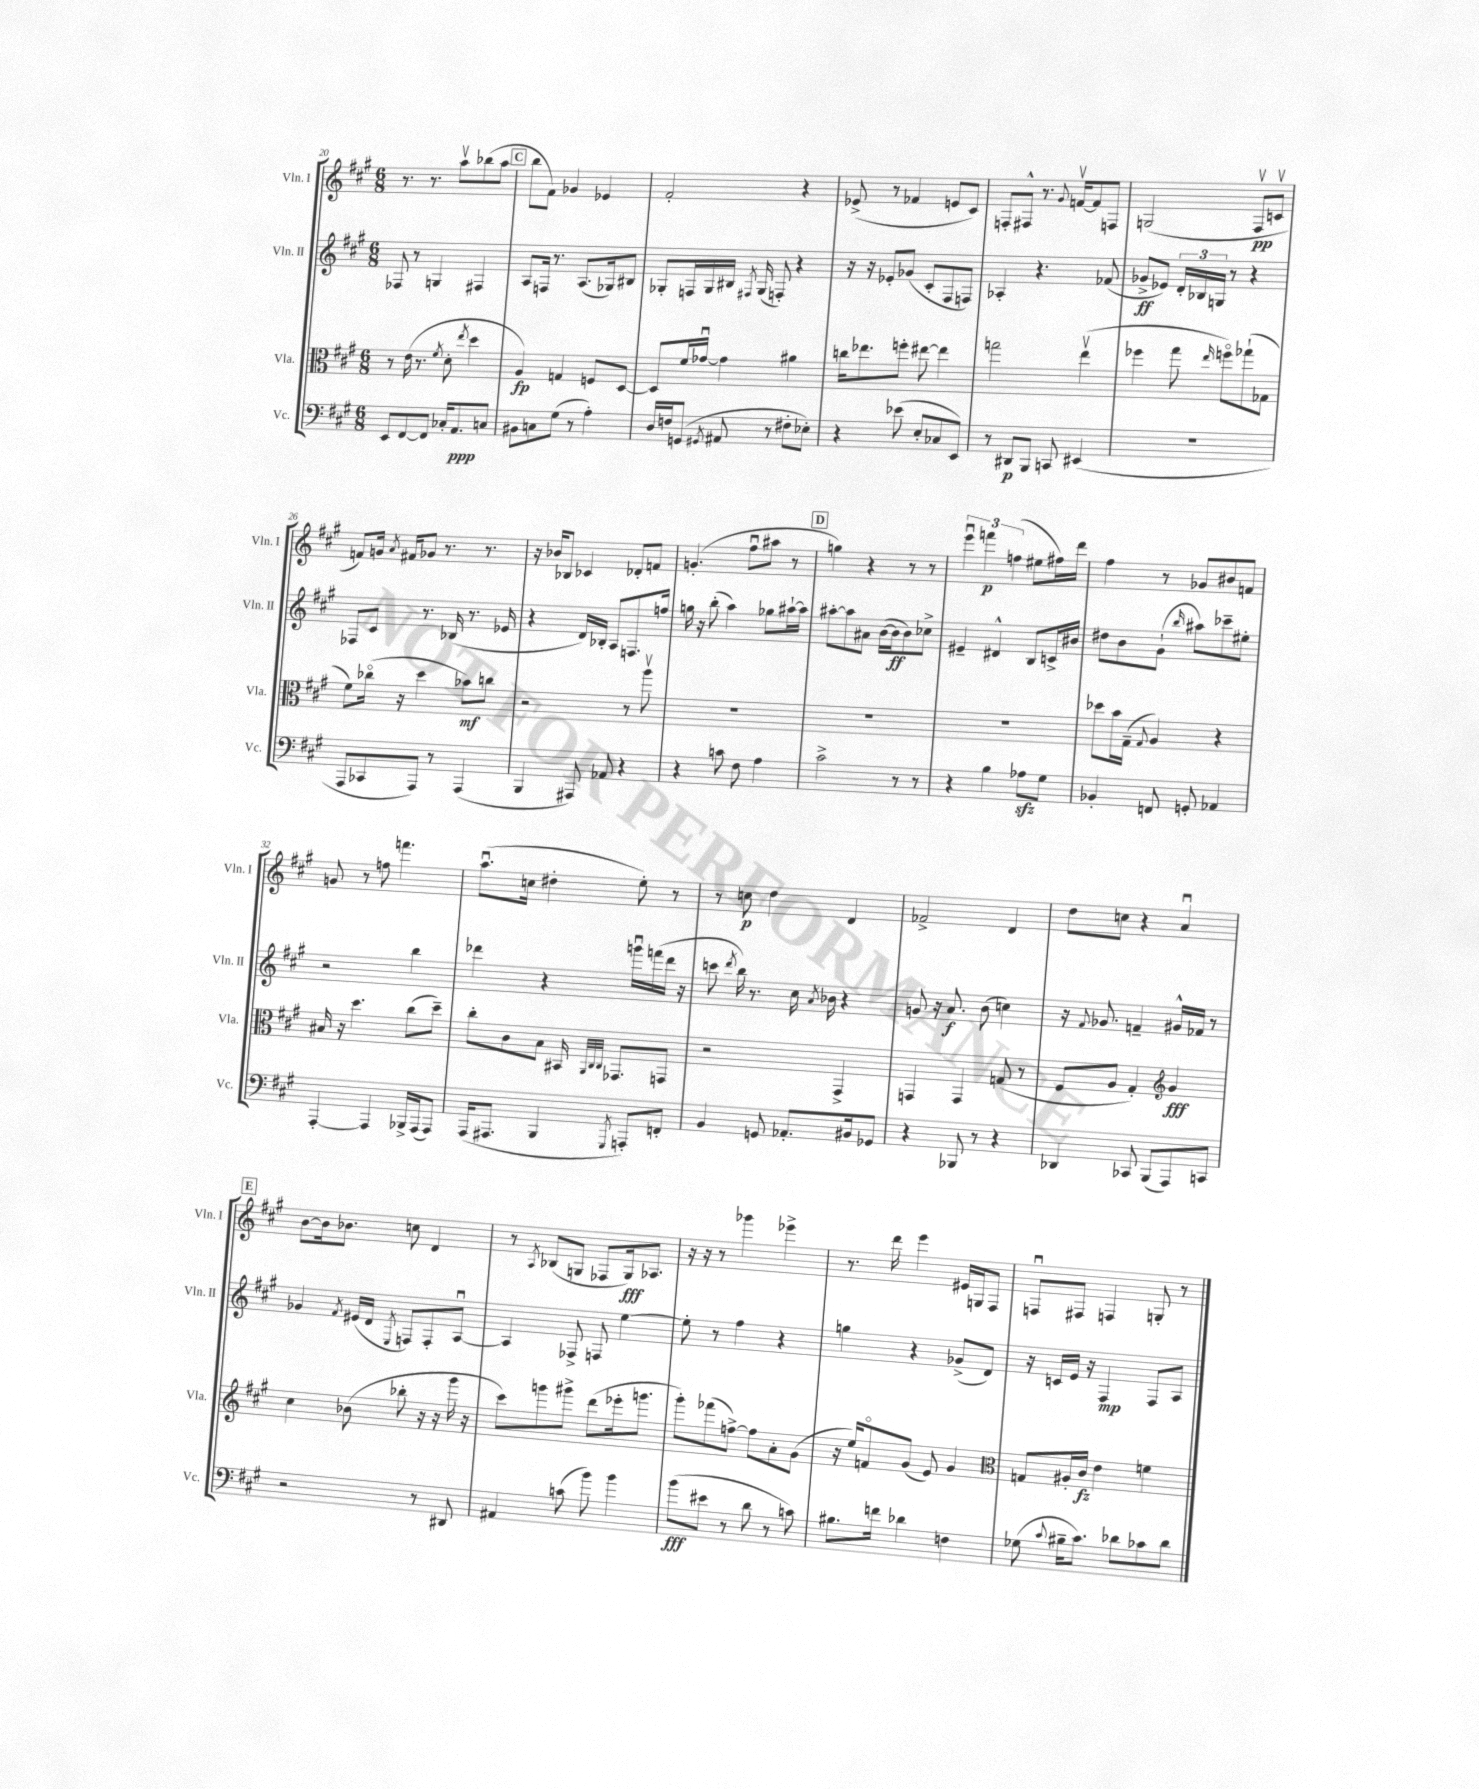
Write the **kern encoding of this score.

**kern	**kern	**kern	**kern
*staff4	*staff3	*staff2	*staff1
*clefF4	*clefC3	*clefG2	*clefG2
*k[f#c#g#]	*k[f#c#g#]	*k[f#c#g#]	*k[f#c#g#]
*M6/8	*M6/8	*M6/8	*M6/8
8EE	8r	8F-	8.r
[8FF#	(16e	8r	.
.	8.r	.	8.r
8FF#]	.	4G	.
.	8qf#	.	.
16C-'	8d'	.	8aav
8.AA	.	.	.
.	8qee	.	.
.	4dd	4F#	(8bb-
8C	.	.	8aa
=	=	=	=
8BB#	4A)	8A	8bb
8C	.	16F	8f#)
.	.	8.r	.
(8G#	4G	.	4g-
8r	.	(8.A	.
4A')	8F	.	4e-
.	.	16G-)	.
.	[8D	8B#	.
=	=	=	=
16D	8D]	8G-'	2f#'
16F	.	.	.
(8GG	16f#	16F	.
.	[16g-u	16G-	.
8qGG#	.	.	.
8AA#	4g-]	16B#	.
.	.	8qF#	.
.	.	(16G-	.
8r	.	8F')	.
8F#'	4a#	4r	4r
8E-')	.	.	.
=	=	=	=
4r	16cc	16r	(8e-^
.	8.ee-	16r	.
.	.	8e-'	8r
(8e-	8ff'	(8g-	4f-
8E'	[8ee#	8c#'	.
8C-	4ee#]	8F#	8e
8EE)	.	8F)	8c#)
=	=	=	=
8r	2gg	4A-'	8F'
8DD#	.	.	8F#^^
8BBB	.	4.r	8.r
8CC	.	.	.
.	.	.	8qqg#
.	.	.	[16fv
(4EE#	(4eev	.	8f]
.	.	(8f-	8F
=	=	=	=
2.r	4ff-	8g-^	(2G
.	.	8e-)	.
.	8gg#	24d'	.
.	.	24B-	.
.	.	24G	.
.	16qqee	.	.
.	8ffo)	8r	.
.	(8gg-`	4r	8F#v
.	8G-	.	8cv
=	=	=	=
8AAA	8f#)	8F-	8f)
8CC-	(16cc-o	8c#	16g
.	.	.	8qa
.	16r	.	16f#
8AAA)	4dd	8.r	8g-
8r	.	.	8.r
.	.	(16B-	.
(4AAA	8b-)	8.r	.
.	.	.	8.r
.	8cc	.	.
.	.	16e-	.
=	=	=	=
4BBB	2r	4r	16r
.	.	.	16b-
.	.	.	8B-
8AAA#)	.	16d)	4c-
.	.	16B-'	.
8AA-	.	8A	.
4r	8r	8.F	8d-'
.	8aav	.	8f
.	.	16ff	.
=	=	=	=
4r	2.r	16gg	(4.g'
.	.	16r	.
.	.	(8bb'	.
8c	.	4aa)	.
8F#	.	.	8ff#u
4A	.	8gg-	8aa#
.	.	[16aa#`	8r
.	.	16aa#]	.
=	=	=	=
2c#^	2.r	[8aa#'	4gg)
.	.	8aa#]	.
.	.	8a#	4r
.	.	([16b	.
.	.	16b]	.
8r	.	8b)	8r
8r	.	8cc-^	8r
=	=	=	=
4r	2.r	4e#~	6eeeu
.	.	.	6fff
4B	.	4d#^^	.
.	.	.	(6ff
8A-	.	8B	8ee#
8G#	.	16c^	16ff#)
.	.	16b#	16ddd
=	=	=	=
4BB-'	8dd-	8dd#	4ff#
.	16b	8b	.
.	(16G#~	.	.
.	8qqG#	.	.
8FF	4A)	(8g#`	8r
.	.	16qqbb	.
8GG'	.	8aa#)	8g-
4AA-	4r	8ccc-~	8b#
.	.	8ee#'	8f
=	=	=	=
[4AAA'	16B#	2r	8g
.	16r	.	.
.	4.dd	.	8r
4AAA]	.	.	8ff
.	.	.	4.fff
16BBB-^	(8cc#	4bb	.
(16AAA	.	.	.
8AAA)	8dd~)	.	.
=	=	=	=
(16AAA	8cc#'	4ddd-	(8.aau
8.AAA#	.	.	.
.	8c#	.	.
.	.	.	16cc
4BBB	8B	4r	4dd#'
.	16BB#	.	.
.	32qqAA	.	.
.	32qqC#	.	.
.	32qqC#	.	.
.	8.GG-	.	.
8qGGG#	.	.	.
8AAA')	.	16gggu	8ee')
.	.	(16fff	.
8FF'	8GG	16ddd-	8r
.	.	16r	.
=	=	=	=
4BB	2r	8ccc	8r
.	.	8qddd	.
.	.	16bb)	8cc
.	.	8.r	.
8GG	.	.	4dd
8.AA-'	.	16cc#	.
.	.	8qa	.
.	.	16b-	.
.	4GG#^	4r	4d
16BB#	.	.	.
8GG-	.	.	.
=	=	=	=
4r	4GG	8g	2f-^
.	.	16r	.
.	.	8.a	.
8BBB-	4GG	.	.
8r	.	(8b	.
4r	(8G	4cc)	4d
.	8r	.	.
=	=	=	=
4DD-	8F#	16r	8dd
.	.	8qqf#	.
.	.	8.g-	.
.	8A	.	8cc
8CC-	4G#')	4f~	4r
(8BBB	.	.	.
*	*clefG2	*	*
8AAA)	4g#	16g#^^	4au
.	.	16f-	.
8CC	.	8r	.
=	=	=	=
2r	4cc#	4g-	[8b
.	.	.	16b]
.	.	.	8.b-
.	.	8qf#	.
.	(8b-	(16e#	.
.	.	16d	.
.	.	8qE	.
.	8bb-'	8F)	8cc
8r	16r	8F'	4d
.	16r	.	.
8DD#	16ggg#	[8Au	.
.	16r	.	.
=	=	=	=
4AA#	8ccc#)	4A]	8r
.	.	.	8qA
.	8ggg	.	(8B-
(8c	8ggg#^	8F-^	8G
8b)	(8ddd	8F	8F-
4b	16eee-'	[4ee	16G)
.	8.ggg	.	8.A-
=	=	=	=
(8b	8ggg#')	8ee']	16r
.	.	.	16r
8e#	(8fff-	8r	8r
8r	[8ff^)	4ff#	4ggg-
8d	8ff]	.	.
8r	8a'	4r	4eee-^
8c)	(8g#	.	.
=	=	=	=
8.B#	16r	4gg	8.r
.	16ee)	.	.
.	8fo	.	.
16f	.	.	16ddd
4d-	(8g#	4r	4eee
.	8e)	.	.
4F	4g#	(8g-^	16e#
.	.	.	16G
.	.	8d)	8F#
=	=	=	=
*	*clefC3	*	*
(8G-	8G	16r	8Fu
.	.	16c	.
8qqc#	.	.	.
16B#~	16A#'	16e	8F#
8.c#)	16c#	16r	.
.	4e	4F#	4F
8d-	.	.	.
8c-	4f	8F#	8G'
8d-	.	8A	8r
==	==	==	==
*-	*-	*-	*-
